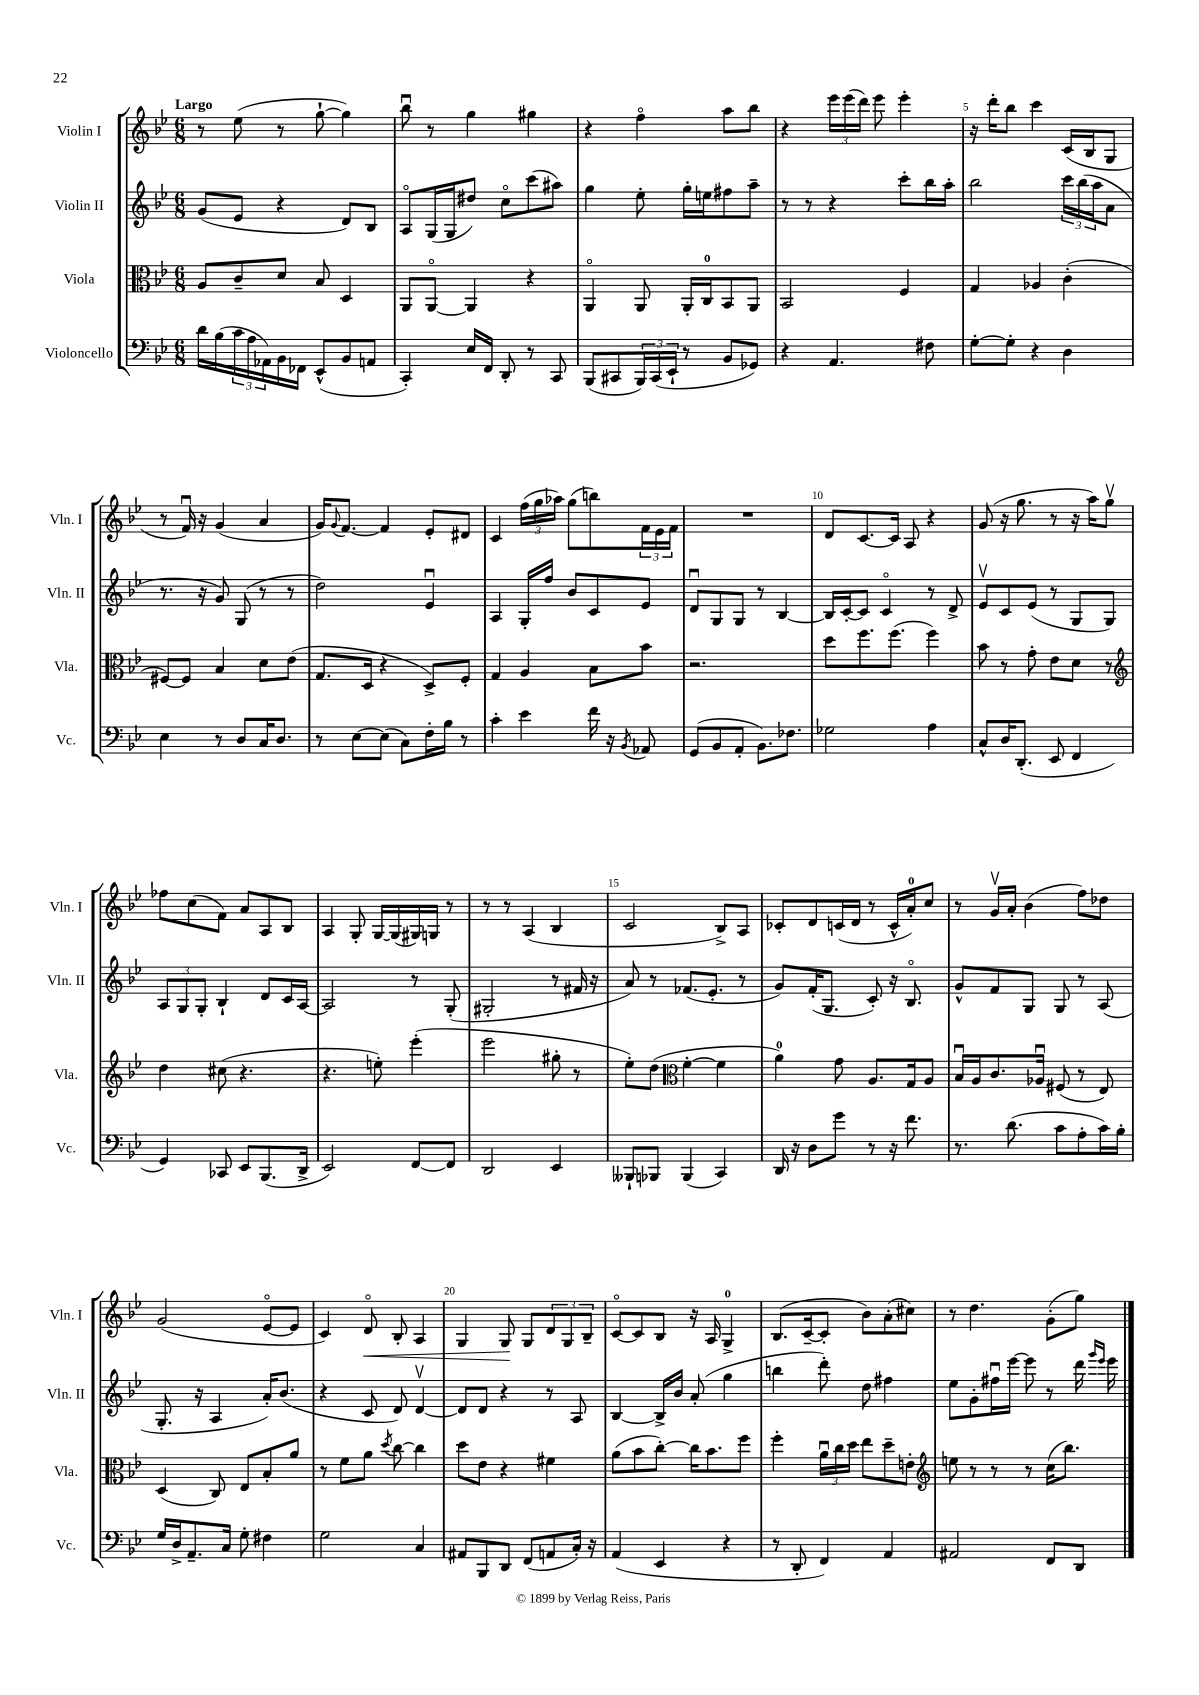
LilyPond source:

<<
\new StaffGroup <<
\new Staff = "s0" \with { instrumentName = "Violin I" shortInstrumentName = "Vln. I" } {
    \clef treble \key bes \major \numericTimeSignature \time 6/8 \tempo "Largo"
    r8 ees''8( r8 g''8~-! g''4) |
    bes''8\downbow r8 g''4 gis''4 |
    r4 f''4\flageolet a''8 bes''8 |
    r4 \tuplet 3/2 { ees'''16 ees'''16( d'''16) } ees'''8 ees'''4-. |
    r16 d'''16-. bes''8 c'''4 c'16( bes16 g8 |
    r8 f'16\downbow) r16 g'4( a'4 |
    g'16) \appoggiatura { g'8 } f'8.~ f'4 ees'8-. dis'8 |
    c'4 \tuplet 3/2 { f''16( g''16 aes''16) } g''8( b''8) \tuplet 3/2 { f'16 ees'16 f'16 } |
    R2. |
    d'8 c'8.~ c'16 a8 r4 |
    g'8( r16 g''8. r8 r16 a''16) g''8\upbow |
    fes''8 c''8( f'8) a'8 a8 bes8 |
    a4 g8-. g16~ g16( gis16) g16 r8 |
    r8 r8 a4( bes4 |
    c'2 bes8->) a8 |
    ces'8-. d'8 c'16( d'16 r8 c'16-^ a'16-0-.) c''8 |
    r8 g'16\upbow a'16-. bes'4( f''8) des''8 |
    g'2( ees'8~\flageolet ees'8 |
    c'4) d'8\flageolet\< bes8-. a4 |
    g4 g8\! g8 \tuplet 3/2 { d'8 g8 bes8-- } |
    c'8~\flageolet c'8 bes8 r16 a16 g4-0-> |
    bes8.( c'16~-- c'8-. bes'8) a'8-.( cis''8) |
    r8 d''4. g'8-.( g''8) \bar "|." |
}
\new Staff = "s1" \with { instrumentName = "Violin II" shortInstrumentName = "Vln. II" } {
    \clef treble \key bes \major \numericTimeSignature \time 6/8
    g'8( ees'8 r4 d'8) bes8 |
    a8\flageolet g16( g16 dis''8) c''8\flageolet c'''8( ais''8) |
    g''4 ees''8-. g''16-. e''16 fis''8 a''8-- |
    r8 r8 r4 c'''8-. bes''16 a''16-. |
    bes''2 \tuplet 3/2 { c'''16 bes''16( a''16 } a'8 |
    r8. r16 g'8) g8( r8 r8 |
    d''2) ees'4\downbow |
    a4 g16-. f''16 bes'8 c'8 ees'8 |
    d'8\downbow g8 g8 r8 bes4~ |
    bes16 c'16~-. c'8 c'4\flageolet r8 d'8-> |
    ees'8\upbow c'8 ees'8( r8 g8 g8) |
    \tuplet 3/2 { a8 g8 g8-. } bes4-! d'8 c'16 a16~ |
    a2 r8 g8-.( |
    gis2-. r8 fis'16 r16 |
    a'8) r8 fes'8.( ees'8.-. r8 |
    g'8) f'16-.( g8. c'8-.) r16 bes8.\flageolet |
    g'8-^ f'8 g8 g8 r8 a8( |
    g8.-. r16 a4 a'16-.) bes'8.( |
    r4 c'8 d'8) d'4~\upbow |
    d'8 d'8 r4 r8 a8 |
    bes4~ bes16-> bes'16 a'8-.( g''4 |
    b''4 d'''8-.) d''8 fis''4 |
    ees''8 g'8-. fis''16\downbow ees'''16~ ees'''8 r8 d'''16 \grace { g'''16 ees'''16 } ees'''16 \bar "|." |
}
\new Staff = "s2" \with { instrumentName = "Viola" shortInstrumentName = "Vla." } {
    \clef alto \key bes \major \numericTimeSignature \time 6/8
    a8 c'8-- d'8 bes8 d4 |
    a,8 a,8~\flageolet a,4 r4 |
    a,4\flageolet a,8 a,16-. c16-0 bes,8 a,8 |
    bes,2 f4 |
    g4 aes4 c'4-.( |
    fis8~) fis8 bes4 d'8 ees'8( |
    g8. d16 r4 d8->) f8-. |
    g4 a4 bes8 bes'8 |
    r2. |
    d''8 f''8. f''8.( f''4) |
    bes'8 r8 g'8-. ees'8 d'8 r8 |
    \clef treble d''4 cis''8( r4. |
    r4. e''8-.) ees'''4-.( |
    ees'''2 gis''8-. r8 |
    ees''8-.) d''8( \clef alto f'4~-. f'4 |
    a'4-0) g'8 a8. g16 a8 |
    bes16\downbow a16 c'8. aes16\downbow fis8( r8 ees8) |
    d4( c8) ees8 bes8-. a'8 |
    r8 f'8 a'8 \acciaccatura { d''8 } c''8~ c''4 |
    d''8 ees'8 r4 fis'4 |
    a'8( bes'8 c''8~-.) c''16 bes'8. f''8 |
    f''4-. \tuplet 3/2 { a'16\downbow c''16 d''16 } ees''8 d''8-- e'8-. |
    \clef treble e''8 r8 r8 r8 c''16( bes''8.) \bar "|." |
}
\new Staff = "s3" \with { instrumentName = "Violoncello" shortInstrumentName = "Vc." } {
    \clef bass \key bes \major \numericTimeSignature \time 6/8
    d'16 bes16( \tuplet 3/2 { c'16 a16 aes,16) } bes,16 fes,16 ees,8-^( bes,8 a,8 |
    c,4-.) ees16 f,16 d,8-. r8 c,8 |
    bes,,8( cis,8 \tuplet 3/2 { bes,,16) cis,16( ees,16-! } r8 bes,8 ges,8) |
    r4 a,4. fis8 |
    g8~-. g8-. r4 d4 |
    ees4 r8 d8 c16 d8. |
    r8 ees8~ ees8( c8) f16-. bes16 r8 |
    c'4-. ees'4 f'16 r16 \acciaccatura { bes,8 } aes,8 |
    g,8( bes,8 a,8-. bes,8.) fes8. |
    ges2 a4 |
    c8-^ d16 d,8.-.( ees,8 f,4 |
    g,4) ces,8 ees,8 bes,,8.( d,16-> |
    ees,2) f,8~ f,8 |
    d,2 ees,4 |
    beses,,8-! bes,,8 bes,,4( c,4) |
    d,16 r16 d8 g'8 r8 r16 f'8. |
    r8. d'8.( c'8 a8-. c'16) bes16-. |
    g16 d16-> a,8.-- c16 g8-. fis4 |
    g2 c4 |
    ais,8 bes,,8 d,8 f,8( a,8 c16-.) r16 |
    a,4( ees,4 r4 |
    r8 d,8-. f,4) a,4 |
    ais,2 f,8 d,8 \bar "|." |
}
>>
>>
\layout { \context { \Score \override BarNumber.break-visibility = ##(#f #t #t) barNumberVisibility = #(every-nth-bar-number-visible 5) } }
